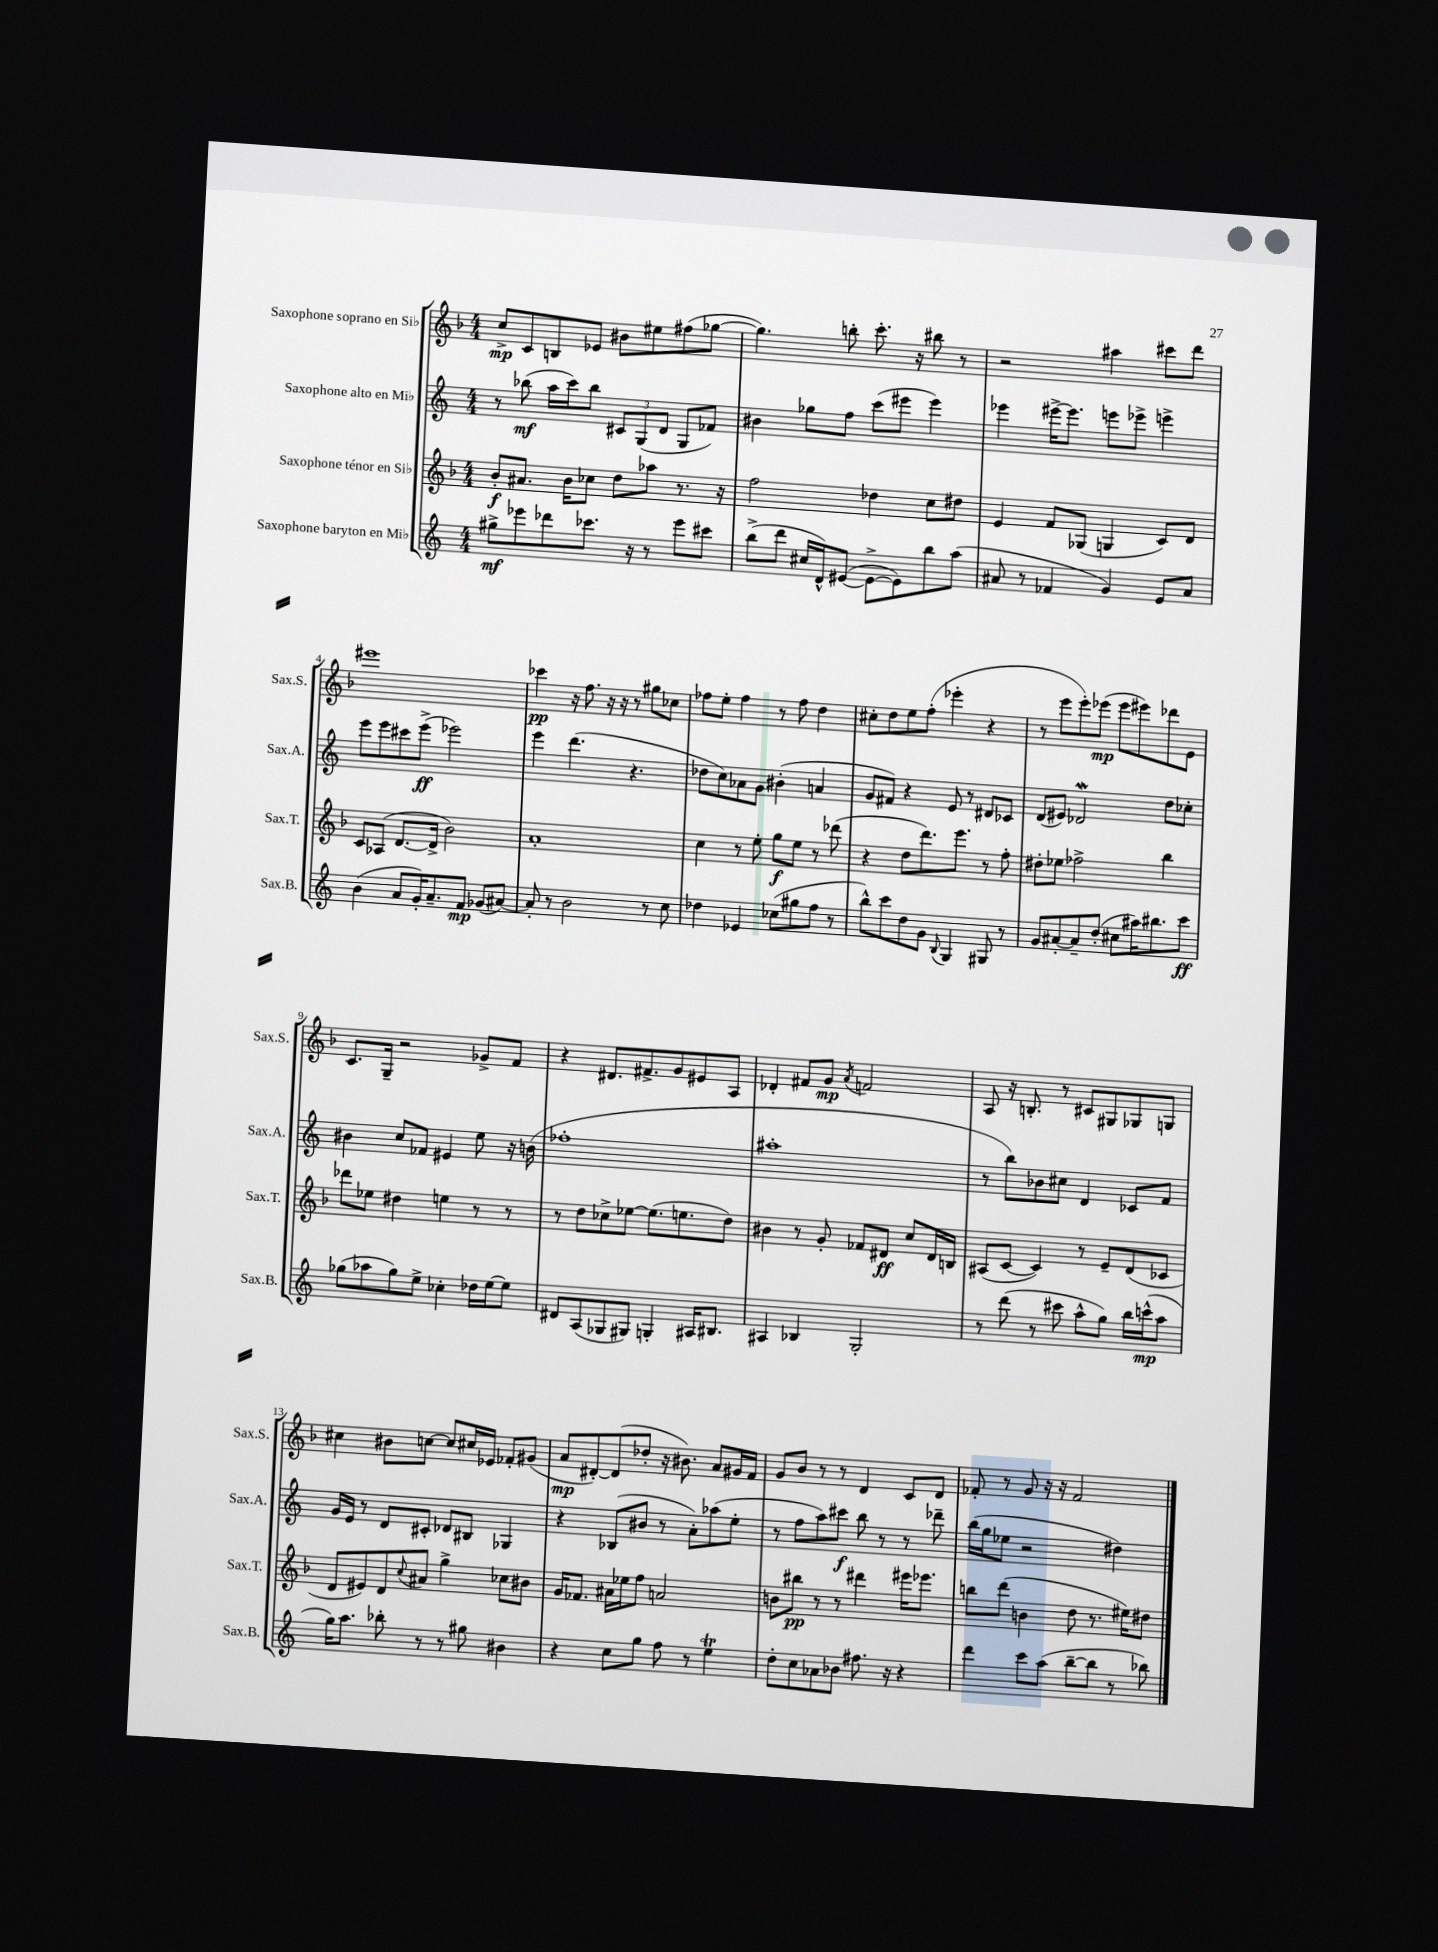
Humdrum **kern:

**kern	**kern	**kern	**kern
*staff4	*staff3	*staff2	*staff1
*clefG2	*clefG2	*clefG2	*clefG2
*k[]	*k[b-]	*k[]	*k[b-]
*M4/4	*M4/4	*M4/4	*M4/4
8gg#^	8b-'	8r	8cc^
8eee-	8.a#	(8bb-	8c
8ddd-	.	16aa	8B
.	16b-	16ccc)	.
8.ccc-	8cc-	8bb-	8e-
.	8dd	12c#	8b#
16r	.	.	.
.	.	(12G	.
8r	8aa-	.	8ee#
.	.	12d	.
8eee-	8.r	8G	(8ff#
8ccc#	.	8f-)	[8gg-
.	16r	.	.
=	=	=	=
(8bb^	2ff	4b#	4.gg-])
8ddd	.	.	.
16cc#	.	8gg-	.
16d^^)	.	.	.
([8e#	.	8ff	8bb'
8e#^_	4dd-	(8ccc	8.ccc'
8e#])	.	8eee#	.
.	.	.	16r
8bb	8cc	4eee#)	8bb#
(8aa	8dd#	.	8r
=	=	=	=
8a#	4e	4eee-	2r
8r	.	.	.
4f-	8f	[16eee#^	.
.	.	8.eee#]	.
.	(8G-	.	.
4g)	4G	8eee	4aa#
.	.	8eee-^	.
8e	8c)	4eee^	8ccc#
8a#	8d	.	8ddd
=	=	=	=
(4b	8c	8eee	1eee#
.	(8A-	8eee	.
8a	[8.d	8ccc#	.
16g')	.	(8eee^	.
8.a~	16d^]	.	.
.	2b-)	2eee-)	.
8f	.	.	.
(8g-	.	.	.
[8a#)	.	.	.
=	=	=	=
8a#']	1a'	4eee	4ccc-
8r	.	.	.
2b	.	(4.ddd	16r
.	.	.	8.ff
.	.	.	16r
.	.	.	16r
.	.	4.r	8r
8r	.	.	8gg#
8cc	.	.	8cc-
=	=	=	=
4dd-	4cc	8dd-	8ff-
.	.	8cc)	8ee'
4e-	8r	8a-	4ff-
.	8ee'	8g	.
(8cc-	8gg	(4b#'	8r
8gg#	8ee	.	8ff-
8ff	8r	4a	4dd
8r	(8ddd-	.	.
=	=	=	=
8bb^^)	4r	8g	8cc#'
8ccc	.	8f#)	8dd
8dd	8dd	4r	8ee
8g	8.ddd)	.	(8ff'
8qqB	.	.	.
4G	.	8e	4eee-'
.	8.eee	.	.
.	.	8r	.
8G#	8r	8d#	4r
8r	8ff'	8c-	.
=	=	=	=
8g	8dd#'	(8d	8r
[8a#'	8ee-	8e#)	8eee
8a#~]	2ff-^	2d-	8eee')
(8dd'	.	.	(8eee-
8cc#	.	.	8eee-
16aa#)	.	.	8eee#)
8.bb#	.	.	.
.	4bb-	8dd	8ddd-
8ccc	.	8cc-'	8e
=	=	=	=
(8gg-	8ddd-	4b#	8.c
8aa-	8ee-	.	.
.	.	.	16G~
8gg-)	4dd#	8cc	2r
8ee^	.	8f-	.
4cc-'	4ee	4e#	.
16dd-	8r	8ee	8g-^
[16ee	.	.	.
8ee]	8r	16r	8f
.	.	(16b	.
=	=	=	=
8d#	8r	1ff-'	4r
(8A	8dd	.	.
8G-	8cc-^	.	8.d#
8G#)	[8ee-	.	.
.	.	.	8.f#^
4G'	(8.ee-]	.	.
.	.	.	8g
.	8.ee	.	.
16A#	.	.	8e#
8.B#	.	.	.
.	8dd)	.	8A
=	=	=	=
4A#	4b#	1aa#'	4d-'
4B-	8r	.	8f#
.	8g'	.	8g
.	.	.	8qa
2G'	8f-	.	2f
.	8d#	.	.
.	8cc	.	.
.	16d#	.	.
.	16B	.	.
=	=	=	=
8r	(8A#	8r	8A
(8ddd	[8c	8bb)	16r
.	.	.	8.B'
8r	4c])	8b-	.
8ccc#	.	8cc#	8r
8aa^^	8r	4d	8c#
8gg)	8e~	.	8G#
16bb	(8d	8c-	8G-
(16ccc^^	.	.	.
8aa	8c-	8f	8G
=	=	=	=
16gg)	8d	16g	4cc#
8.aa	.	16e	.
.	8e#)	8r	.
8bb-'	8d	8d	8b#
.	8qqcc	.	.
8r	8a#	8c#'	[8cc
8r	4gg^	8d-	8cc]
8gg#	.	8B#	16cc#
.	.	.	16e-
4b#	8cc-	4G-	8f-'
.	8b#	.	(8g#
=	=	=	=
4r	16g	4r	8a
.	8.f-	.	.
.	.	.	[8d#')
8cc	16a#	(8B-	(8d#]
.	16ee-	.	.
8gg	8ff	8b#	8dd-'
8ff	2a	8r	16r
.	.	.	8.b#)
8r	.	8a')	.
4ee	.	(8aa-	8a
.	.	8ee'	16g#
.	.	.	16f
=	=	=	=
8dd'	8b	8r	8g
8cc	8bb#	8ff	8b-
8a-	8r	8aa)	8r
8b-	8r	8ccc#	8r
8.ff#	4ddd#	8bb	4d
.	.	8r	.
16r	.	.	.
4r	16eee#	8r	8c
.	8.eee-	.	.
.	.	8ddd-~	8d
=	=	=	=
4ddd	8bb	(16bb	8f-'
.	.	16gg	.
.	(8ddd	8ee-	8r
8ccc	4b	2r	8g
(8aa	.	.	16r
.	.	.	16r
[8bb~	8dd	.	2f-
8bb]	8.r	.	.
8r	.	4dd#)	.
.	16ee#)	.	.
8bb-)	8dd#	.	.
==	==	==	==
*-	*-	*-	*-
